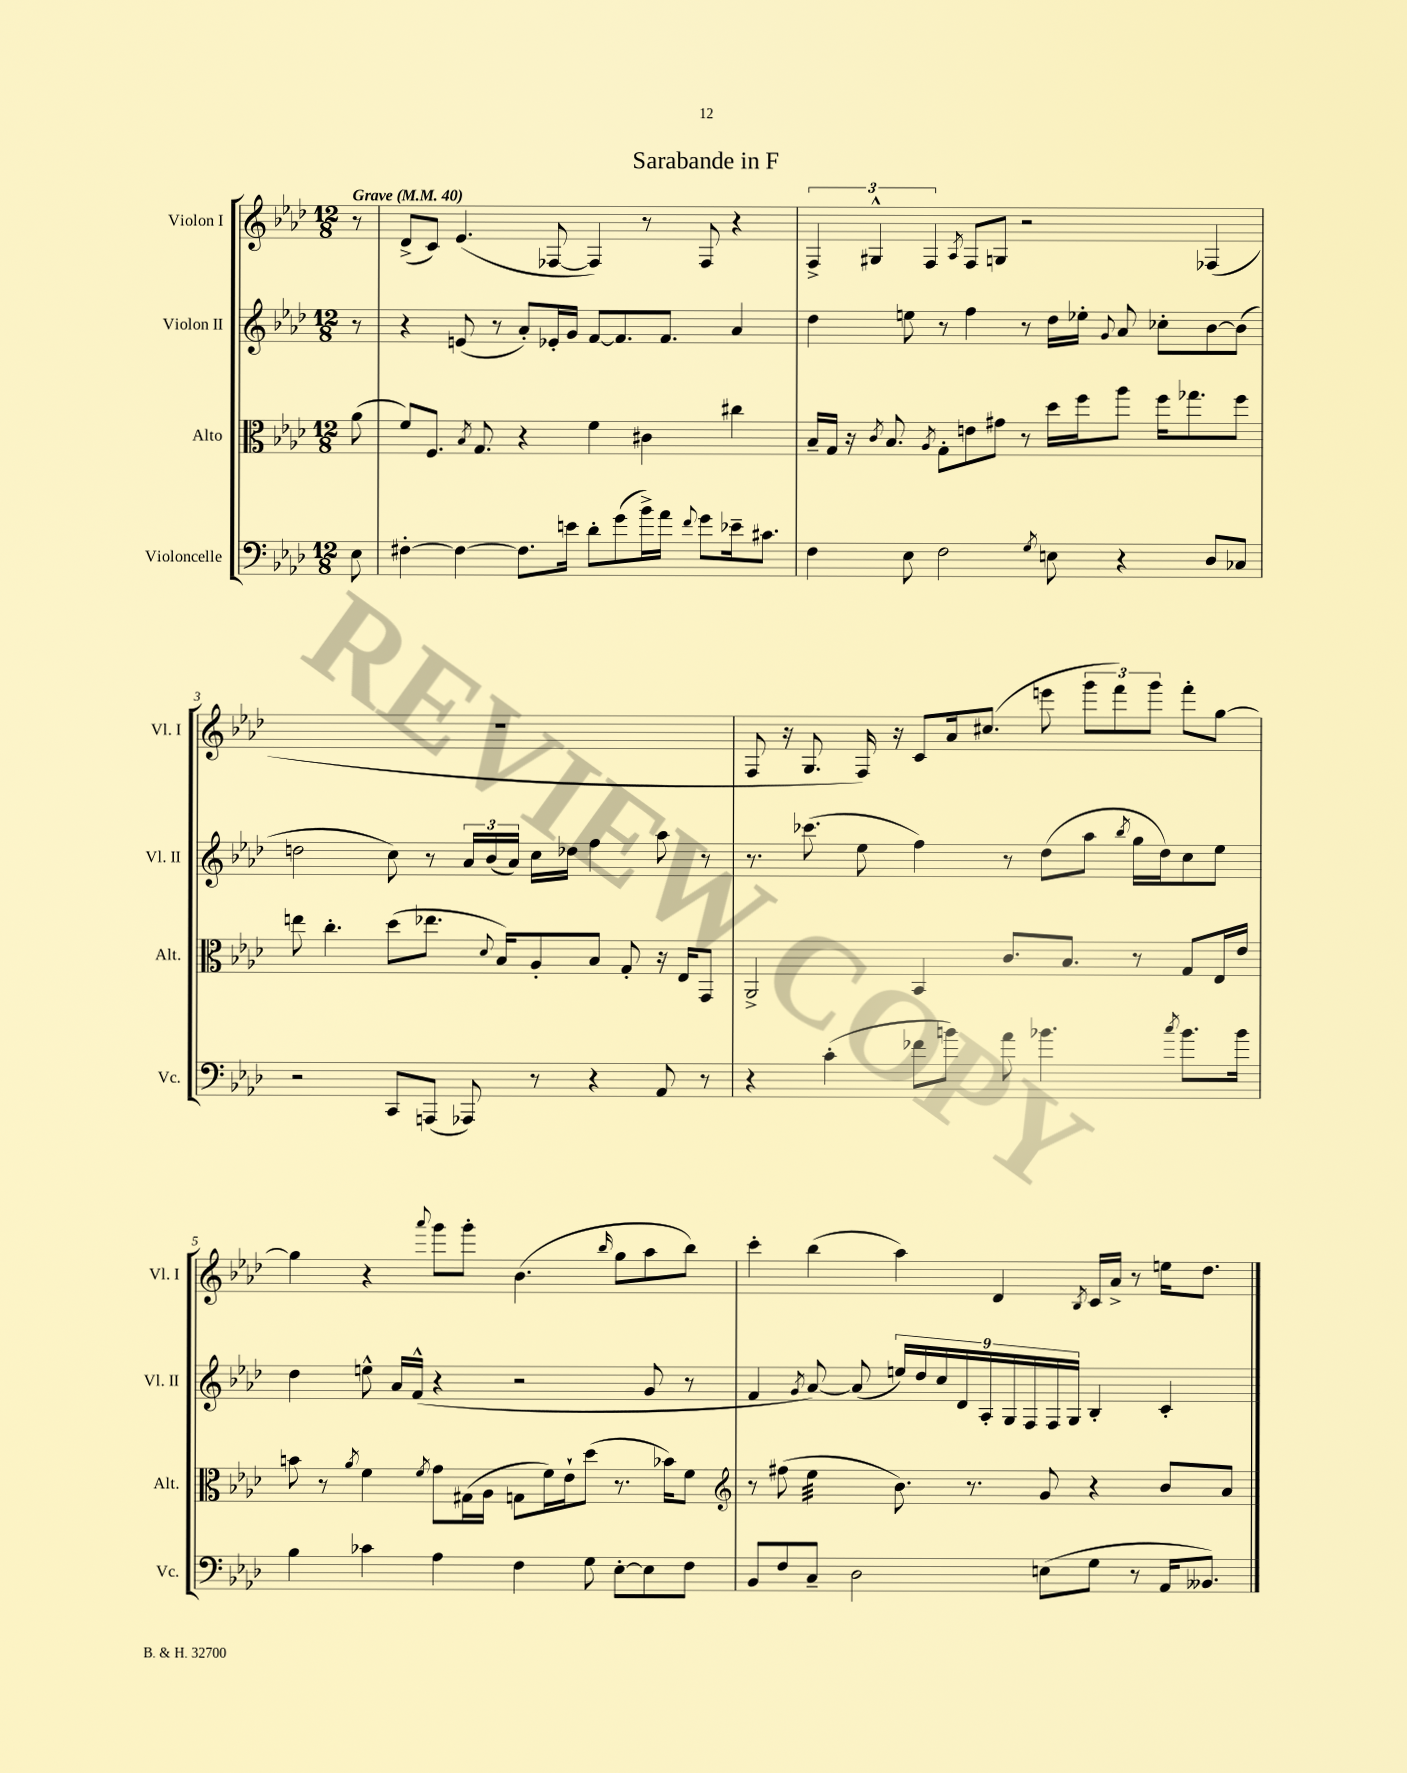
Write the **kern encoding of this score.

**kern	**kern	**kern	**kern
*staff4	*staff3	*staff2	*staff1
*clefF4	*clefC3	*clefG2	*clefG2
*k[b-e-a-d-]	*k[b-e-a-d-]	*k[b-e-a-d-]	*k[b-e-a-d-]
*M12/8	*M12/8	*M12/8	*M12/8
*MM40	*MM40	*MM40	*MM40
8E-\	(8a-\	8r	8r
=	=	=	=
[4F#'\	8f/L)	4r	(8d-^/L
.	8.F/J	.	8c/J)
4F#\_	.	(8e/	(4.e-/
.	8qB-/	.	.
.	8.G/	.	.
.	.	8r	.
8.F#\]L	4r	8a-'/L)	.
.	.	16e-'/L	[8F-/
16e\Jk	.	16g/JJ	.
8d-'\L	4f\	[8f/L	4F-/])
(8g\	.	8.f/]	.
16b-^\L)	4c#\	.	8r
16a-\JJ	.	8.f/J	.
8qqf/	.	.	.
8g\L	.	.	8F-/
16e-~\k	4cc#\	4a-/	4r
8.c#\J	.	.	.
=	=	=	=
4F\	16B-~/LL	4dd-\	6F^/
.	16G/JJ	.	.
.	16r	.	.
.	.	.	6G#^^/
.	8qc/	.	.
.	8.B-/	.	.
8E-\	.	8ee\	.
.	.	.	6F/
.	8qA-/	.	.
2F\	8G'\L	8r	.
.	.	.	8qA-/
.	8e\	4ff\	8F/L
.	8g#\J	.	8G/J
.	8r	8r	2r
8qG/	.	.	.
8E\	16dd-\LL	16dd-\LL	.
.	16ff\J	16ee-'\JJ	.
.	.	8qqg/	.
4r	8aa-\J	8a-/	.
.	16ff\LK	8cc-'\L	.
.	8.gg-\	.	.
8D-/L	.	[8b-\	(4F-/
8C-/J	8ff\J	(8b-\]J	.
=	=	=	=
2r	8ee\	2dd\	1.r
.	4.cc'\	.	.
8CC/L	(8dd-\L	8cc\)	.
(8AAA/J	8.ee-\J	8r	.
8AAA-/)	.	24a-/LL	.
.	.	(24b-/	.
.	8qqd-/	.	.
.	16B-/LK)	.	.
.	.	24a-/JJ)	.
8r	8A-'/	16cc\LL	.
.	.	16dd-\JJ	.
4r	8B-/J	4ff\	.
.	8G'/	.	.
8AA-/	16r	8aa-\	.
.	16E-/LK	.	.
8r	8GG/J	8r	.
=	=	=	=
4r	2AA-^/	8.r	8F/
.	.	.	16r
.	.	(8.ccc-\	8.G/
(4c'\	.	.	.
.	.	8ee-\	16F/)
.	.	.	16r
8f-\L	4BB-/	4ff\)	8c/L
8b\J)	.	.	16a-/k
.	.	.	(8.cc#/J
8a-\	8.c/L	8r	.
4.b-\	.	(8dd-\L	8eee\
.	8.B-/J	.	.
.	.	8aa-\J	12ggg\L
.	.	.	12fff\)
.	.	8qbb-/	.
.	8r	16gg\LL	.
.	.	.	12ggg\J
.	.	16dd-\J)	.
8qcc/	.	.	.
8.b-\L	8G/L	8cc\	8fff'\L
.	16E-/L	8ee-\J	[8gg\J
16b-\Jk	16e-/JJ	.	.
=	=	=	=
4B-\	8b\	4dd-\	4gg\]
.	8r	.	.
.	8qa-/	.	.
4c-\	4f\	8ee^^\	4r
.	.	16a-/LL	.
.	.	(16f^^/JJ	.
.	8qf/	.	8qqaaa-/
4A-\	8g\L	4r	8ggg\L
.	(16G#\L	.	8ggg'\J
.	16A-\JJ	.	.
4F\	8G\L	2r	(4.b-\
.	16f\L)	.	.
.	16e-`\J	.	.
8G\	(8dd-\J	.	.
.	.	.	16qqbb-/
[8E-'\L	8.r	.	8gg\L
8E-\]	.	8g/	8aa-\
.	16b-\LK)	.	.
8F\J	8f\J	8r	8bb-\J)
=	=	=	=
*	*clefG2	*	*
8BB-/L	8r	4f/	4ccc'\
8F/	(8ff#\	.	.
.	.	8qg/	.
8C~/J	4ee-\	[8a-/)	(4bb-\
2D-\	.	(8a-/]	.
.	8.b-\)	18ee/LL)	4aa-\)
.	.	18dd-/	.
.	.	18cc/	.
.	.	18d-/	.
.	8.r	.	.
.	.	18A-'/	.
.	.	.	4d-/
.	.	18G/	.
.	.	18F/	.
(8E\L	8g/	.	.
.	.	18F/	.
.	.	18G/JJ	.
.	.	.	8qB-/
8G\J	4r	4B-'/	16c/LL
.	.	.	16a-^/JJ
8r	.	.	8r
16AA-/LK	8b-/L	4c'/	16ee\LK
8.BB--/J)	.	.	8.dd-\J
.	8a-/J	.	.
==	==	==	==
*-	*-	*-	*-
